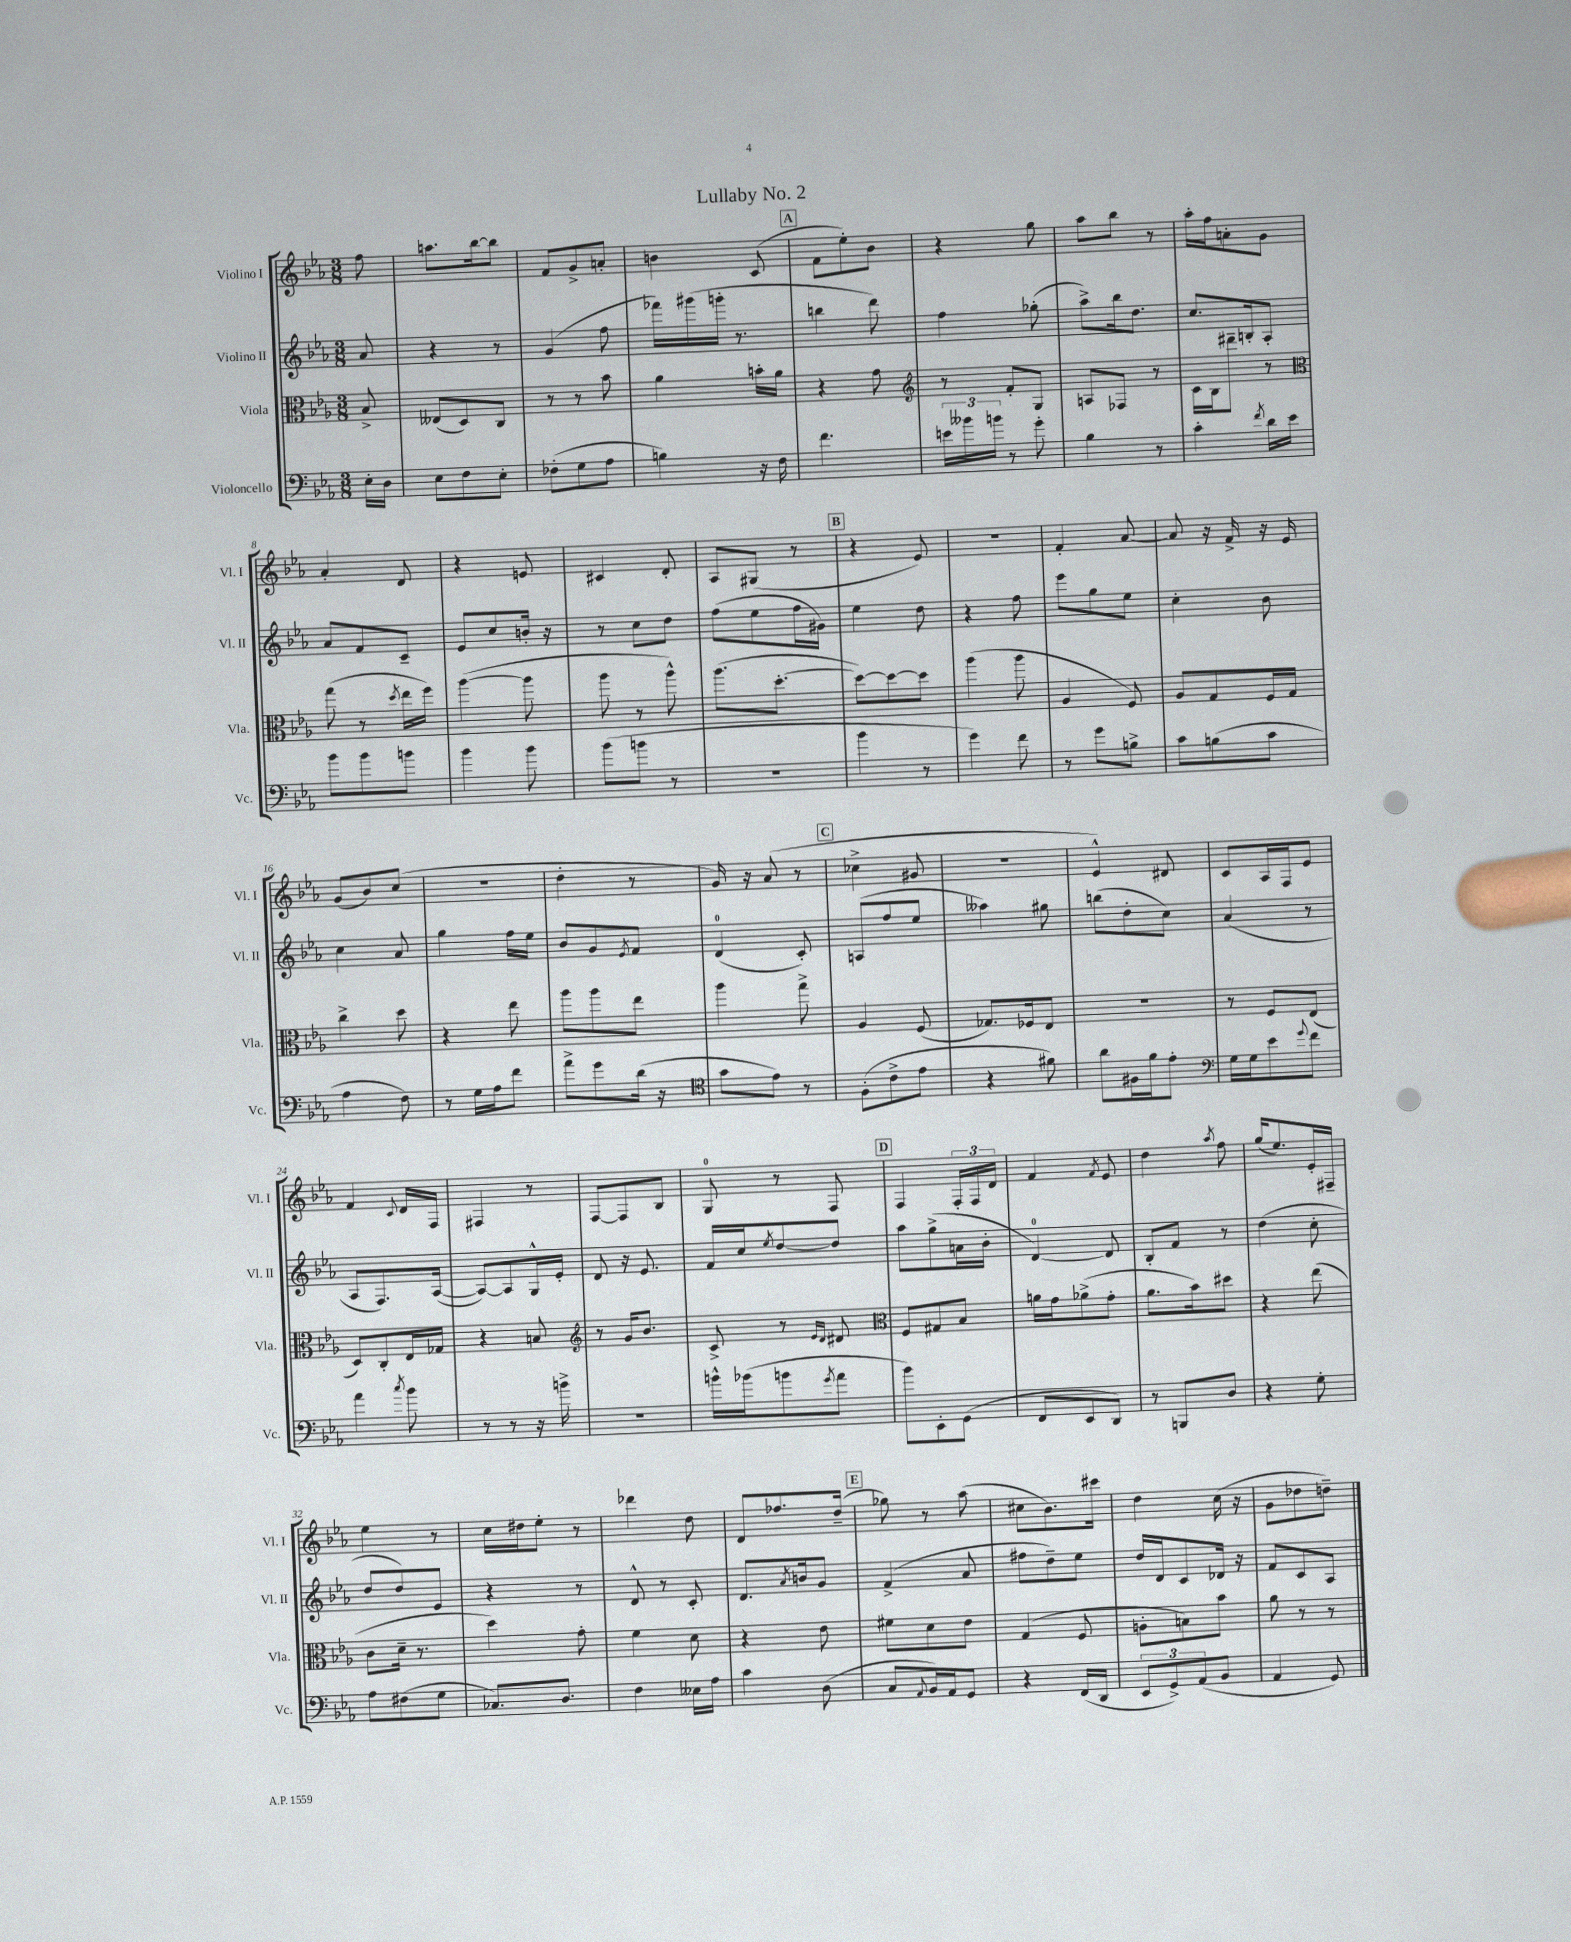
\header { title = "Lullaby No. 2" }
<<
\new StaffGroup <<
\new Staff = "s0" \with { instrumentName = "Violino I" shortInstrumentName = "Vl. I" } {
    \clef treble \key ees \major \numericTimeSignature \time 3/8 \partial 8
    f''8 |
    a''8. bes''16~ bes''8 |
    f'8 g'8-> a'8-. |
    b'4 c'8( |
    \mark \markup { \box "A" } f'8 ees''8-.) bes'8 |
    r4 g''8 |
    aes''8 bes''8 r8 |
    aes''16-. f''16 a'8-. g'8 |
    aes'4-. d'8 |
    r4 e'8 |
    cis'4 d'8-. |
    aes8 gis8( r8 |
    \mark \markup { \box "B" } r4 ees'8) |
    R4. |
    f'4-. aes'8~ |
    aes'8 r16 f'16-> r16 ees'16 |
    g'8( bes'8) c''8( |
    R4. |
    d''4-. r8 |
    g'16) r16 aes'8( r8 |
    \mark \markup { \box "C" } ces''4-> gis'8 |
    R4. |
    ees'4-^) dis'8 |
    c'8 aes16 f16 ees'8 |
    f'4 \appoggiatura { c'8 } d'16 f16 |
    fis4 r8 |
    f8~ f8 bes8 |
    g8-0 r8 f8 |
    \mark \markup { \box "D" } f4 \tuplet 3/2 { f16-. f16 d'16 } |
    f'4 \acciaccatura { f'8 } ees'8 |
    d''4 \acciaccatura { aes''8 } f''8 |
    g''16( ees''8.) ees'16-. fis16-- |
    ees''4 r8 |
    c''16 dis''16 ees''8-. r8 |
    des'''4 d''8 |
    d'8 fes''8. d''16--( |
    \mark \markup { \box "E" } ges''8) r8 aes''8( |
    cis''8 bes'8.) cis'''16 |
    d''4 c''16( r16 |
    g'8 des''8 d''8--) \bar "|." |
}
\new Staff = "s1" \with { instrumentName = "Violino II" shortInstrumentName = "Vl. II" } {
    \clef treble \key ees \major \numericTimeSignature \time 3/8 \partial 8
    aes'8 |
    r4 r8 |
    g'4( f''8 |
    fes'''16) gis'''16( g'''16-. r8. |
    \mark \markup { \box "A" } b''4 d'''8) |
    f''4 ges''8-.( |
    aes''8->) bes''16 d''8. |
    c''8. b16-. aes8-. |
    aes'8 f'8 c'8-- |
    ees'8 c''8 b'16-. r16 |
    r8 c''8 d''8 |
    f''8( ees''8 f''16 gis'16) |
    \mark \markup { \box "B" } ees''4 d''8 |
    r4 f''8 |
    ees'''8 g''8 ees''8 |
    c''4-. bes'8 |
    c''4 aes'8 |
    g''4 f''16 ees''16 |
    bes'8 g'8 \acciaccatura { ees'8 } f'8 |
    d'4-0( c'8-.) |
    \mark \markup { \box "C" } a8( f''8 ees''8 |
    aeses''4) gis''8 |
    b''8( d''8-. c''8) |
    aes'4( r8 |
    aes8 f8.) aes16~( |
    aes8~) aes8 g16-^ ees'16-. |
    d'8 r16 ees'8. |
    f'16 c''16 \acciaccatura { ees''8 } d''8~ d''8 |
    \mark \markup { \box "D" } aes''8 g''8->( a'16 bes'16-. |
    d'4-0~) d'8 |
    bes8-. f'8 r8 |
    d''4( c''8-. |
    d''8 d''8) ees'8 |
    r4 r8 |
    d'8-^ r8 c'8-. |
    d'8. \acciaccatura { aes'8 } b'16 g'8 |
    \mark \markup { \box "E" } f'4->( aes'8 |
    fis''8 d''8--) ees''8 |
    d''16 d'16 c'8 des'16 r16 |
    f'8 c'8 aes8 \bar "|." |
}
\new Staff = "s2" \with { instrumentName = "Viola" shortInstrumentName = "Vla." } {
    \clef alto \key ees \major \numericTimeSignature \time 3/8 \partial 8
    bes8-> |
    eeses8( d8) c8 |
    r8 r8 bes'8 |
    aes'4 b'16-. aes'16 |
    \mark \markup { \box "A" } r4 g'8 |
    \clef treble r8 f'8-. g8 |
    a8 fes8 r8 |
    c'16 bes16 dis'''8-- r8 |
    \clef alto g''8( r8 \acciaccatura { d''8 } ees''16 f''16) |
    aes''4~( aes''8 |
    aes''8 r8 aes''8-^) |
    aes''8.( d''8.~-. |
    \mark \markup { \box "B" } d''8~) d''8~ d''8 |
    aes''4( aes''8 |
    aes4 f8) |
    aes8 g8 f16 g16 |
    c''4-> d''8 |
    r4 ees''8 |
    aes''8 aes''8 ees''8 |
    aes''4 g''8-> |
    \mark \markup { \box "C" } aes4 f8( |
    ges8.) fes16 ees8 |
    R4. |
    r8 f8 ees8( |
    d8) c8-. ees16 ges16 |
    r4 b8 |
    \clef treble r8 g'16 bes'8. |
    c'8-> r8 \grace { ees'16 d'16 } dis'8 |
    \mark \markup { \box "D" } \clef alto f8 gis8 bes8 |
    a'16 g'16 aes'8->( g'8-. |
    aes'8. bes'16) dis''8 |
    r4 ees''8( |
    c'8 d'16-- r8. |
    d''4) g'8-. |
    f'4 d'8 |
    r4 ees'8 |
    \mark \markup { \box "E" } fis'8 d'8 ees'8 |
    g4( f8 |
    a8-. b8) bes'8 |
    aes'8 r8 r8 \bar "|." |
}
\new Staff = "s3" \with { instrumentName = "Violoncello" shortInstrumentName = "Vc." } {
    \clef bass \key ees \major \numericTimeSignature \time 3/8 \partial 8
    ees16-. d16 |
    ees8 f8 ees8-. |
    fes8-.( g8 aes8 |
    b4) r16 f16 |
    \mark \markup { \box "A" } f'4. |
    \tuplet 3/2 { e'16 beses'16 b'16 } r8 g'8-. |
    bes4 r8 |
    c'4-. \acciaccatura { f'8 } d'16 ees'16 |
    bes'8 bes'8 b'8 |
    bes'4 bes'8 |
    bes'8( b'8 r8 |
    r4. |
    \mark \markup { \box "B" } bes'4 r8 |
    g'4) f'8 |
    r8 g'8 b8-> |
    c'8 b8( c'8 |
    aes4 f8) |
    r8 g16 aes16 f'8 |
    aes'8-> g'8 d'16( r16 |
    \clef tenor g'8 ees'8) r8 |
    \mark \markup { \box "C" } f8-.( c'8-> ees'8 |
    r4 fis'8) |
    aes'8 fis16 f'16 ees'8-. |
    \clef bass g16 g16 ees'8 \appoggiatura { g'8 } f'8 |
    aes'4 \acciaccatura { c''8 } bes'8 |
    r8 r8 r16 b'16-> |
    R4. |
    b'16-^ bes'16( b'8 \acciaccatura { g'8 } aes'8 |
    \mark \markup { \box "D" } bes'8) ees,8-. g,8( |
    f,8 ees,8 d,8) |
    r8 b,,8 d8 |
    r4 g8-. |
    aes8 fis8( g8 |
    ces8.) d8. |
    f4 eeses16 aes16 |
    c'4 d8( |
    \mark \markup { \box "E" } c8 \appoggiatura { aes,8 } bes,16) aes,16 g,8 |
    r4 f,16( d,16 |
    \tuplet 3/2 { ees,8 g,8->) aes,8( } bes,8 |
    aes,4 g,8) \bar "|." |
}
>>
>>
